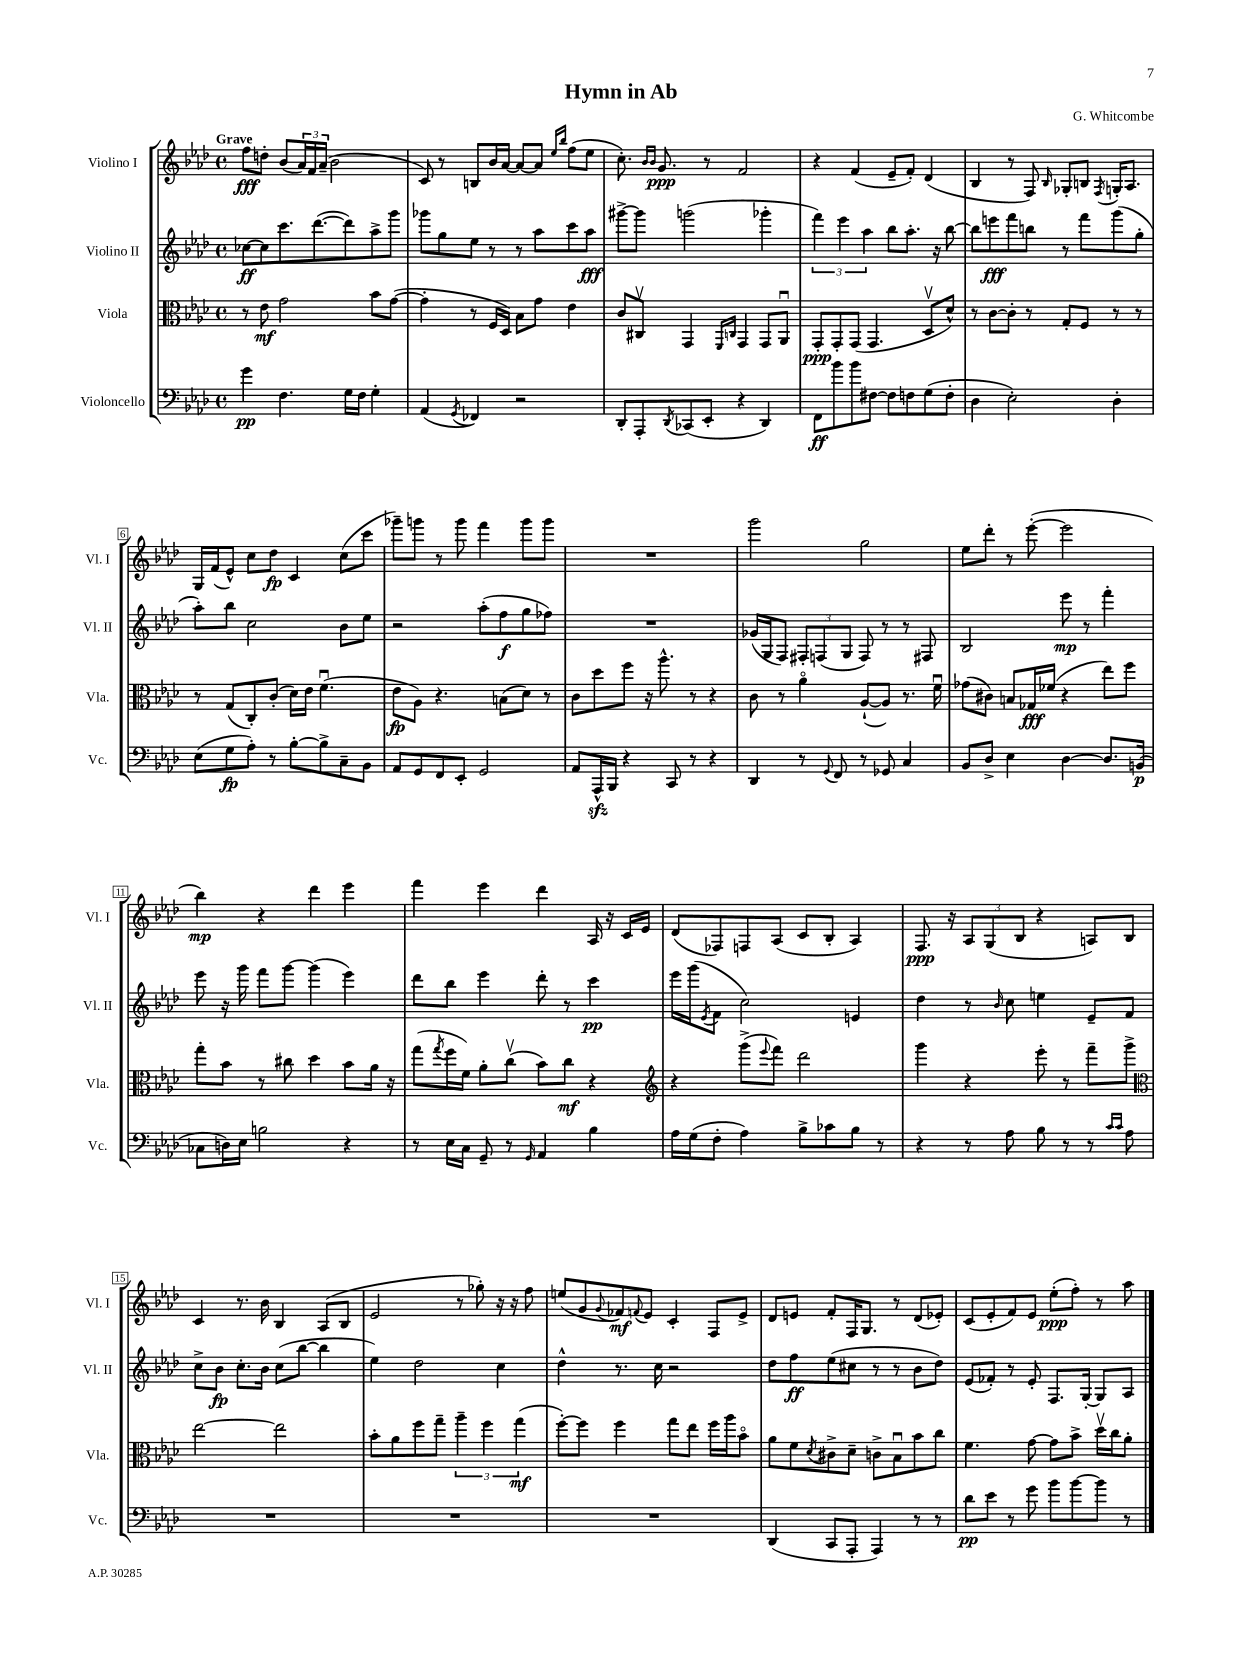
\header { title = "Hymn in Ab" composer = "G. Whitcombe" }
<<
\new StaffGroup <<
\new Staff = "s0" \with { instrumentName = "Violino I" shortInstrumentName = "Vl. I" } {
    \clef treble \key aes \major \defaultTimeSignature \time 4/4 \tempo "Grave"
    f''8\fff d''8-. bes'8( \tuplet 3/2 { aes'16) f'16 aes'16--( } bes'2 |
    c'8) r8 b8 bes'16 aes'16~ aes'8~ aes'8 \grace { ees''16 bes''16 } f''8( ees''8 |
    c''8.-.) \grace { bes'16 bes'16 } g'8.\ppp r8 f'2 |
    r4 f'4( ees'8-- f'8-.) des'4( |
    bes4 r8 f8) \grace { bes16 } ges8-. b8 \acciaccatura { f8 } g16-. aes8. |
    g16 f'16( ees'8-^) c''8 des''8\fp c'4 c''8( c'''8 |
    ges'''8--) g'''8 r8 g'''8 f'''4 g'''8 g'''8 |
    R1 |
    g'''2 g''2 |
    ees''8 des'''8-. r8 ees'''8~-.( ees'''2 |
    bes''4\mp) r4 des'''4 ees'''4 |
    f'''4 ees'''4 des'''4 aes16 r16 c'16 ees'16 |
    des'8( fes8) f8 aes8( c'8 bes8-. aes4) |
    f8.\ppp r16 \tuplet 3/2 { aes8 g8( bes8 } r4 a8) bes8 |
    c'4 r8. bes'16 bes4 aes8( bes8 |
    ees'2 r8 ges''8-.) r16 r16 f''8 |
    e''8( g'8 \appoggiatura { g'8 } fes'8\mf) \appoggiatura { f'8 } ees'8 c'4-. f8 ees'8-> |
    des'8 e'8 f'8-. f16 g8. r8 des'8( ees'8-.) |
    c'8( ees'8-. f'8) ees'8 ees''8-.\ppp( f''8-.) r8 aes''8 \bar "|." |
}
\new Staff = "s1" \with { instrumentName = "Violino II" shortInstrumentName = "Vl. II" } {
    \clef treble \key aes \major \defaultTimeSignature \time 4/4
    ces''8~\ff ces''8 c'''8. des'''8.~( des'''8) aes''8-> g'''8 |
    ges'''8 g''8 ees''8 r8 r8 aes''8 c'''8 aes''8\fff |
    gis'''8~-> gis'''8 g'''2( ges'''4-. |
    \tuplet 3/2 { f'''4) ees'''4 aes''4 } bes''8 aes''8.-. r16 bes''8~ |
    bes''8 e'''8\fff f'''8 b''8 r8 f'''8 g'''8( g''8-. |
    aes''8-.) bes''8 c''2 bes'8 ees''8 |
    r2 aes''8-.( f''8\f g''8 fes''8) |
    R1 |
    ges'16( g16 f8) \tuplet 3/2 { fis8-. f8( g8 } f8) r8 r8 fis8 |
    bes2 ees'''8\mp r8 f'''4-. |
    ees'''8 r16 g'''16 f'''8 g'''8~ g'''4( ees'''4) |
    des'''8 bes''8 ees'''4 des'''8-. r8 c'''4\pp |
    ees'''16 g'''16( \acciaccatura { ees'8 } f'8 c''2) e'4 |
    des''4 r8 \grace { bes'16 } c''8 e''4 ees'8-- f'8 |
    c''8-> bes'8\fp c''8.-. bes'16 c''8( bes''8~ bes''4 |
    ees''4) des''2 c''4 |
    des''4-^ r8. c''16 r2 |
    des''8 f''8\ff ees''8( cis''8 r8 r8 bes'8 des''8) |
    ees'8( fes'8-.) r8 ees'8-. f8. g16~-. g8 aes8 \bar "|." |
}
\new Staff = "s2" \with { instrumentName = "Viola" shortInstrumentName = "Vla." } {
    \clef alto \key aes \major \defaultTimeSignature \time 4/4
    r8 ees'8\mf g'2 bes'8 g'8~( |
    g'4-. r8 f16 des16) bes8 g'8 ees'4 |
    c'8 cis8\upbow g,4 \grace { f,16 c16 } g,4 g,8 aes,8\downbow |
    g,8-.\ppp g,8-. g,8( g,4. des8\upbow des'8-^) |
    r8 c'8~ c'8-. r8 g8-. f8 r8 r8 |
    r8 g8( c8-.) c'8-.( des'16) ees'16 f'4.\downbow( |
    ees'8\fp aes8) r4. b8( des'8) r8 |
    c'8 des''8 f''8 r16 aes''8.-^ r8 r4 |
    c'8 r8 aes'4\flageolet aes8~-!( aes8) r8. f'16\downbow |
    ges'8( cis'8) b8 ges16\fff fes'16( r4 ees''8) f''8 |
    g''8-. bes'8 r8 cis''8 des''4 bes'8 aes'16 r16 |
    g''8( \acciaccatura { g''8 } f''16 f'16) aes'8-. c''8\upbow( bes'8) c''8\mf r4 |
    \clef treble r4 g'''8->( \appoggiatura { ees'''8 } f'''8) des'''2 |
    g'''4 r4 ees'''8-. r8 f'''8-- g'''8-> |
    \clef alto ees''2~ ees''2 |
    bes'8-. aes'8 f''8 g''8-- \tuplet 3/2 { aes''4-- f''4 g''4\mf( } |
    f''8~-.) f''8 f''4 g''8 ees''8 f''16 aes''16 bes'8\flageolet |
    aes'8 f'8 \acciaccatura { des'8 } cis'8-> des'8-- c'8-> bes8\downbow bes'8 c''8 |
    f'4. g'8~ g'8 bes'8-> des''16\upbow c''16 aes'8-. \bar "|." |
}
\new Staff = "s3" \with { instrumentName = "Violoncello" shortInstrumentName = "Vc." } {
    \clef bass \key aes \major \defaultTimeSignature \time 4/4
    g'4\pp f4. g16 f16 g4-. |
    aes,4( \acciaccatura { g,8 } fes,4) r2 |
    des,8-. aes,,8-. \acciaccatura { des,8 } ces,8( ees,8-. r4 des,4) |
    f,8\ff bes'8 bes'8 fis8~ fis8 f8 g8( f8-. |
    des4 ees2-.) des4-. |
    ees8( g8\fp aes8-.) r8 bes8~-. bes8-> c8-- bes,8 |
    aes,8 g,8 f,8 ees,8-. g,2 |
    aes,8 aes,,16-^\sfz bes,,16 r4 c,8 r8 r4 |
    des,4 r8 \appoggiatura { g,8 } f,8 r8 ges,8 c4 |
    bes,8 des8-> ees4 des4~ des8. b,16\p( |
    ces8 d16) ees16 b2 r4 |
    r8 ees16 c16 g,8-- r8 \grace { g,16 } aes,4 bes4 |
    aes16 g16( f8-. aes4) bes8-> ces'8 bes8 r8 |
    r4 r8 aes8 bes8 r8 r8 \grace { c'16 c'16 } aes8 |
    R1 |
    R1 |
    R1 |
    des,4( c,8 aes,,8-. aes,,4) r8 r8 |
    des'8\pp ees'8 r8 g'8 bes'8 bes'8~ bes'8 r8 \bar "|." |
}
>>
>>
\layout { \context { \Score \override BarNumber.stencil = #(make-stencil-boxer 0.1 0.3 ly:text-interface::print) } }
